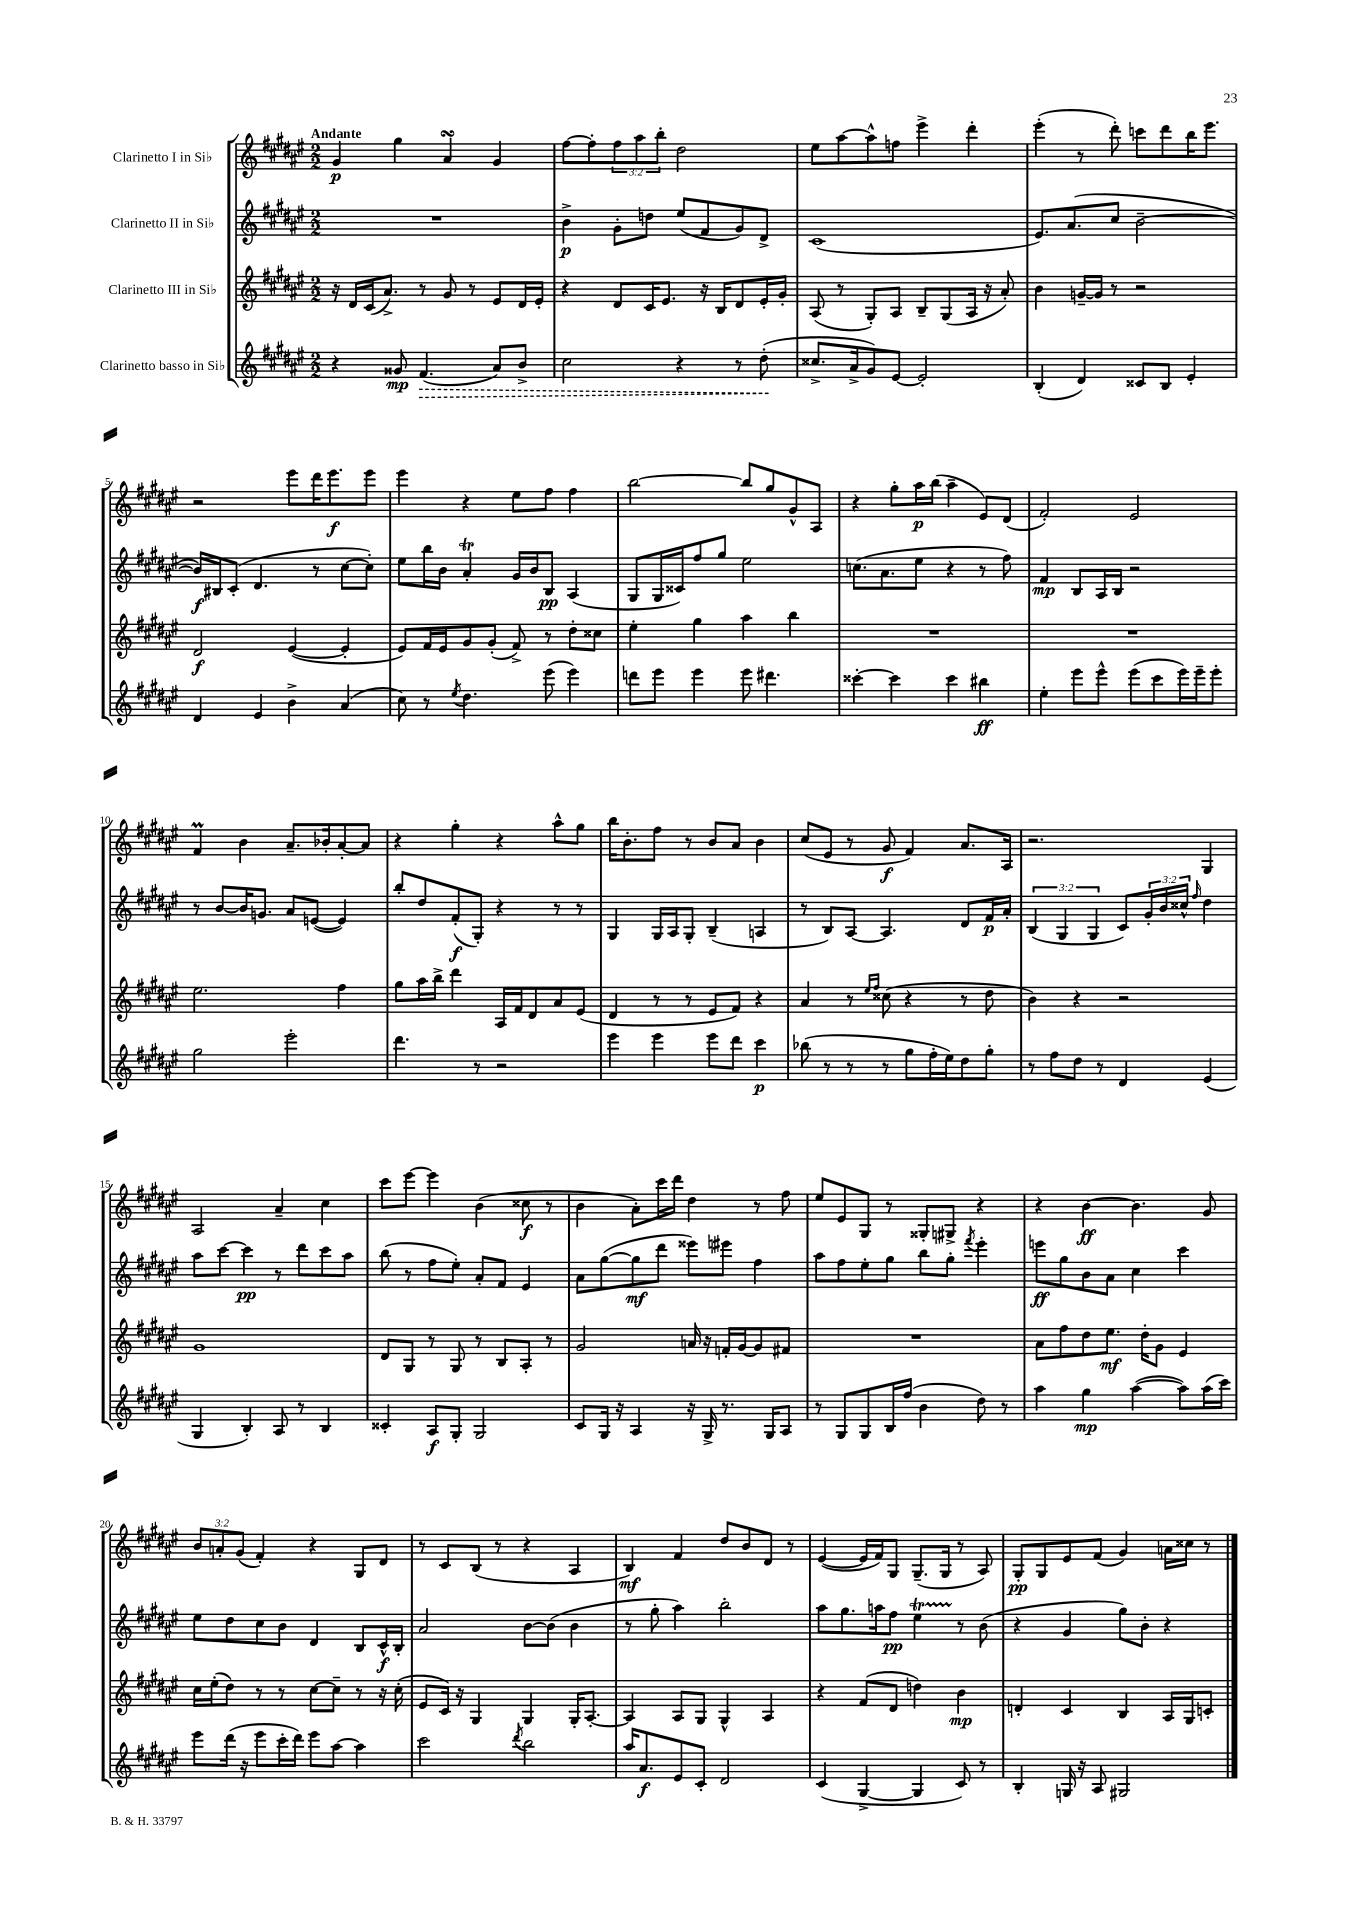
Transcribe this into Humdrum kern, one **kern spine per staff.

**kern	**dynam	**kern	**dynam	**kern	**dynam	**kern	**dynam
*part4	*part4	*part3	*part3	*part2	*part2	*part1	*part1
*staff4	*staff4	*staff3	*staff3	*staff2	*staff2	*staff1	*staff1
*I"Clarinetto basso in Si♭	*	*I"Clarinetto III in Si♭	*	*I"Clarinetto II in Si♭	*	*I"Clarinetto I in Si♭	*
*clefG2	*	*clefG2	*	*clefG2	*	*clefG2	*
*k[f#c#g#d#a#e#]	*	*k[f#c#g#d#a#e#]	*	*k[f#c#g#d#a#e#]	*	*k[f#c#g#d#a#e#]	*
*M2/2	*	*M2/2	*	*M2/2	*	*M2/2	*
=1	=1	=1	=1	=1	=1	=1	=1
!	!	!	!	!	!	!LO:TX:a:B:t=Andante	!
4r	.	16r	.	1r	.	4g#/	p
.	.	16d#/LL	.	.	.	.	.
.	.	(16c#/J	.	.	.	.	.
.	.	8.a#^/J)	.	.	.	.	.
8g##X/	mp	.	.	.	.	4gg#\	.
!	!LO:HP:b	!	!	!	!	!	!
(4.f#/	>	8r	.	.	.	.	.
.	.	8g#/	.	.	.	4a#sSsS/	.
.	.	8r	.	.	.	.	.
8a#/L)	.	8e#/L	.	.	.	4g#/	.
8b^/J	.	16d#/L	.	.	.	.	.
.	.	16e#'/JJ	.	.	.	.	.
=2	=2	=2	=2	=2	=2	=2	=2
2cc#\	.	4r	.	4b^\	p	[8ff#\L	.
.	.	.	.	.	.	8ff#'\]	.
.	.	8d#/L	.	8g#'\L	.	12ff#\	.
.	.	.	.	.	.	12aa#\	.
.	.	16c#/K	.	8ddn\J	.	.	.
.	.	.	.	.	.	12bb'\J	.
.	.	8.e#/J	.	.	.	.	.
4r	.	.	.	(8ee#/L	.	2dd#\	.
.	.	16r	.	8f#/	.	.	.
.	.	16B/KL	.	.	.	.	.
8r	.	8d#/	.	8g#/)	.	.	.
(8dd#'\	.	16e#'/L	.	8d#^/J	.	.	.
.	.	16g#'/JJ	.	.	.	.	.
.	]	.	.	.	.	.	.
=3	=3	=3	=3	=3	=3	=3	=3
8.cc##X^/L	.	(8A#/	.	(1c#	.	8ee#\L	.
.	.	8r	.	.	.	[8aa#\	.
16a#^/k	.	.	.	.	.	.	.
8g#/)	.	8G#'/L)	.	.	.	8aa#^^\]	.
[8e#/J	.	8A#/J	.	.	.	8ffn\J	.
2e#'/]	.	8B~/L	.	.	.	4eee#^\	.
.	.	(8G#/	.	.	.	.	.
.	.	16A#/Jk	.	.	.	4ddd#'\	.
.	.	16r	.	.	.	.	.
.	.	8a#'/)	.	.	.	.	.
=4	=4	=4	=4	=4	=4	=4	=4
(4B'/	.	4b\	.	8.e#/L)	.	(4eee#'\	.
.	.	.	.	(8.a#/	.	.	.
4d#/)	.	[16gn~/LL	.	.	.	8r	.
.	.	16g/JJ]	.	.	.	.	.
.	.	8r	.	8cc#/J	.	8ddd#'\)	.
8c##X/L	.	2r	.	[2b~\	.	8cccn\L	.
8B/J	.	.	.	.	.	8ddd#\	.
4e#'/	.	.	.	.	.	16bb\K	.
.	.	.	.	.	.	8.eee#\J	.
!!LO:LB:g=z
=5	=5	=5	=5	=5	=5	=5	=5
4d#/	.	2d#/	f	16b/LL])	f	2r	.
.	.	.	.	16B#X/J	.	.	.
.	.	.	.	(8c#'/J	.	.	.
4e#/	.	.	.	4.d#/	.	.	.
4b^\	.	([4e#/	.	.	.	8eee#\L	.
.	.	.	.	8r	.	16ddd#\K	.
.	.	.	.	.	.	8.eee#\	f
(4a#/	.	4e#'/]	.	[8cc#\L	.	.	.
.	.	.	.	8cc#'\J])	.	8eee#\J	.
=6	=6	=6	=6	=6	=6	=6	=6
8cc#\)	.	8e#/L)	.	8ee#\L	.	4eee#\	.
8r	.	16f#/L	.	16bb\L	.	.	.
.	.	16e#/J	.	16b\JJ	.	.	.
8qee#/	.	.	.	.	.	.	.
4.dd#\	.	8g#/	.	4a#t'/	.	4r	.
.	.	(8g#'/J	.	.	.	.	.
.	.	8f#^/)	.	16g#/LL	.	8ee#\L	.
.	.	.	.	16b/J	.	.	.
(8eee#\	.	8r	.	8B/J	pp	8ff#\J	.
4eee#\)	.	8dd#'\L	.	(4A#/	.	4ff#\	.
.	.	8cc##X\J	.	.	.	.	.
=7	=7	=7	=7	=7	=7	=7	=7
8dddn\L	.	4ee#'\	.	8G#/L	.	[2bb\	.
8eee#\J	.	.	.	16G#/L	.	.	.
.	.	.	.	16c##X/J)	.	.	.
4eee#\	.	4gg#\	.	8ff#/	.	.	.
.	.	.	.	8gg#/J	.	.	.
8eee#\	.	4aa#\	.	2ee#\	.	8bb/L]	.
4.ddd#X\	.	.	.	.	.	8gg#/	.
.	.	4bb\	.	.	.	8g#^^/	.
.	.	.	.	.	.	8A#/J	.
=8	=8	=8	=8	=8	=8	=8	=8
[4ccc##X'\	.	1r	.	(8.ccn\L	.	4r	.
.	.	.	.	8.a#\	.	.	.
4ccc##\]	.	.	.	.	.	8gg#'\L	.
.	.	.	.	8ee#\J	.	16aa#\L	p
.	.	.	.	.	.	(16bb\JJ	.
4ccc##\	.	.	.	4r	.	4aa#~\	.
4bb#X\	ff	.	.	8r	.	8e#/L)	.
.	.	.	.	8ff#\)	.	(8d#/J	.
=9	=9	=9	=9	=9	=9	=9	=9
4ee#'\	.	1r	.	4f#/	mp	2f#'/)	.
8eee#\L	.	.	.	8B/L	.	.	.
8eee#^^\J	.	.	.	16A#/L	.	.	.
.	.	.	.	16B/JJ	.	.	.
(8eee#\L	.	.	.	2r	.	2e#/	.
8ccc#\	.	.	.	.	.	.	.
16eee#\L)	.	.	.	.	.	.	.
16eee#~\J	.	.	.	.	.	.	.
8eee#'\J	.	.	.	.	.	.	.
!!LO:LB:g=z
=10	=10	=10	=10	=10	=10	=10	=10
2gg#\	.	2.ee#\	.	8r	.	4f#M/	.
.	.	.	.	[8b/L	.	.	.
.	.	.	.	16b/K]	.	4b\	.
.	.	.	.	8.gn/J	.	.	.
2eee#'\	.	.	.	8a#/L	.	8.a#~/L	.
.	.	.	.	([8en/J	.	.	.
.	.	.	.	.	.	16b-X'/k	.
.	.	4ff#\	.	4e/])	.	[8a#'/	.
.	.	.	.	.	.	8a#/J]	.
=11	=11	=11	=11	=11	=11	=11	=11
4.ddd#\	.	8gg#\L	.	8bb'/L	.	4r	.
.	.	16aa#\L	.	8dd#/	.	.	.
.	.	16bb^\JJ	.	.	.	.	.
.	.	4ddd#\	.	(8f#'/	f	4gg#'\	.
8r	.	.	.	8G#'/J)	.	.	.
2r	.	16A#/LL	.	4r	.	4r	.
.	.	16f#/J	.	.	.	.	.
.	.	8d#/	.	.	.	.	.
.	.	8a#/	.	8r	.	8aa#^^\L	.
.	.	(8e#/J	.	8r	.	8gg#\J	.
=12	=12	=12	=12	=12	=12	=12	=12
4eee#\	.	4d#/	.	4G#/	.	16bb\KL	.
.	.	.	.	.	.	8.b'\	.
4eee#\	.	8r	.	16G#/LL	.	8ff#\J	.
.	.	.	.	16A#/J	.	.	.
.	.	8r	.	8G#'/J	.	8r	.
8eee#\L	.	8e#/L	.	(4B~/	.	8b/L	.
8ddd#\J	.	8f#/J)	.	.	.	8a#/J	.
4ccc#\	p	4r	.	4An/	.	4b\	.
=13	=13	=13	=13	=13	=13	=13	=13
(8bb-X\	.	4a#/	.	8r	.	(8cc#/L	.
8r	.	.	.	8B/L)	.	8e#/J	.
8r	.	8r	.	[8A#/J	.	8r	.
.	.	16qqee#/LL	.	.	.	.	.
.	.	16qqff#/JJ	.	.	.	.	.
8r	.	(8cc##X\	.	4.A#/]	.	8g#/	f
8gg#\L	.	4r	.	.	.	4f#/)	.
16ff#'\L	.	.	.	.	.	.	.
16ee#\J)	.	.	.	.	.	.	.
8dd#\	.	8r	.	8d#/L	.	8.a#/L	.
8gg#'\J	.	8dd#\	.	16f#/L	p	.	.
.	.	.	.	16a#'/JJ	.	16A#/Jk	.
=14	=14	=14	=14	=14	=14	=14	=14
8r	.	4b\)	.	(6B/	.	2.r	.
8ff#\L	.	.	.	.	.	.	.
.	.	.	.	6G#/	.	.	.
8dd#\J	.	4r	.	.	.	.	.
.	.	.	.	6G#/	.	.	.
8r	.	.	.	.	.	.	.
4d#/	.	2r	.	8c#/L)	.	.	.
.	.	.	.	24g#'/L	.	.	.
.	.	.	.	24b/	.	.	.
.	.	.	.	24cc##X^^/JJ	.	.	.
.	.	.	.	16qqff#/	.	.	.
(4e#/	.	.	.	4dd#\	.	4G#/	.
!!LO:LB:g=z
=15	=15	=15	=15	=15	=15	=15	=15
4G#/	.	1g#	.	8aa#\L	.	2A#/	.
.	.	.	.	[8ccc#\J	.	.	.
4B'/)	.	.	.	4ccc#\]	pp	.	.
8A#/	.	.	.	8r	.	4a#~/	.
8r	.	.	.	8ddd#\L	.	.	.
4B/	.	.	.	8ccc#\	.	4cc#\	.
.	.	.	.	8aa#\J	.	.	.
=16	=16	=16	=16	=16	=16	=16	=16
4c##X'/	.	8d#/L	.	(8bb\	.	8ccc#\L	.
.	.	8G#/J	.	8r	.	[8eee#\J	.
8A#/L	f	8r	.	8ff#\L	.	4eee#\]	.
8G#'/J	.	8G#/	.	8ee#'\J)	.	.	.
2G#/	.	8r	.	8a#'/L	.	(4b\	.
.	.	8B/L	.	8f#/J	.	.	.
.	.	8A#'/J	.	4e#/	.	8cc##X\	f
.	.	8r	.	.	.	8r	.
=17	=17	=17	=17	=17	=17	=17	=17
8c#/L	.	2g#/	.	8a#\L	.	4b\	.
16G#/Jk	.	.	.	([8gg#\	.	.	.
16r	.	.	.	.	.	.	.
4A#/	.	.	.	8gg#\]	mf	8a#'\L)	.
.	.	.	.	8ddd#\J	.	16ccc#\L	.
.	.	.	.	.	.	16ddd#\JJ	.
16r	.	16an/	.	8eee##X\L)	.	4dd#\	.
16G#^/	.	16r	.	.	.	.	.
8.r	.	16fn'/LL	.	8eee#X\J	.	.	.
.	.	[16g#/J	.	.	.	.	.
.	.	8g#/]	.	4ff#\	.	8r	.
16G#/KL	.	.	.	.	.	.	.
8A#/J	.	8f#X/J	.	.	.	8ff#\	.
=18	=18	=18	=18	=18	=18	=18	=18
8r	.	1r	.	8aa#\L	.	8ee#/L	.
8G#/L	.	.	.	8ff#\	.	8e#/	.
8G#/	.	.	.	8ee#'\	.	8G#/J	.
16B/L	.	.	.	8gg#\J	.	8r	.
(16ff#/JJ	.	.	.	.	.	.	.
4b\	.	.	.	8bb\L	.	8G##X'/L	.
.	.	.	.	8gg#'\J	.	8G#X^/J	.
.	.	.	.	8qfff#/	.	.	.
8dd#\)	.	.	.	4eee#'\	.	4r	.
8r	.	.	.	.	.	.	.
=19	=19	=19	=19	=19	=19	=19	=19
4aa#\	.	8a#\L	.	8eeen\L	ff	4r	.
.	.	8ff#\	.	8gg#\	.	.	.
4gg#\	mp	8dd#\	.	8b\	.	[4b\	ff
.	.	8.ee#\J	mf	8a#\J	.	.	.
([4aa#\	.	.	.	4cc#\	.	4.b\]	.
.	.	16dd#'\KL	.	.	.	.	.
.	.	8g#\J	.	.	.	.	.
8aa#\L])	.	4e#/	.	4ccc#\	.	.	.
(16aa#\L	.	.	.	.	.	8g#/	.
16ccc#\JJ)	.	.	.	.	.	.	.
!!LO:LB:g=z
=20	=20	=20	=20	=20	=20	=20	=20
8eee#\L	.	16cc#\LL	.	8ee#\L	.	12b/L	.
.	.	(16ee#'\J	.	.	.	.	.
.	.	.	.	.	.	12an'/	.
(16ddd#\Jk	.	8dd#\J)	.	8dd#\	.	.	.
.	.	.	.	.	.	(12g#/J	.
16r	.	.	.	.	.	.	.
8eee#\L	.	8r	.	8cc#\	.	4f#'/)	.
16ccc#'\L	.	8r	.	8b\J	.	.	.
16ddd#\JJ)	.	.	.	.	.	.	.
8eee#\L	.	[8cc#\L	.	4d#/	.	4r	.
[8aa#\J	.	8cc#~\J]	.	.	.	.	.
4aa#\]	.	8r	.	8B/L	.	8G#/L	.
.	.	16r	.	16c#^^/L	f	8d#/J	.
.	.	(16cc#'\	.	16B'/JJ	.	.	.
=21	=21	=21	=21	=21	=21	=21	=21
2ccc#\	.	8e#/L	.	2a#/	.	8r	.
.	.	16c#/Jk)	.	.	.	8c#/L	.
.	.	16r	.	.	.	.	.
.	.	4G#/	.	.	.	(8B/J	.
.	.	.	.	.	.	8r	.
8qddd#/	.	.	.	.	.	.	.
2bb\	.	4G#/	.	[8b\L	.	4r	.
.	.	.	.	(8b\J]	.	.	.
.	.	16G#'/KL	.	4b\	.	4A#/	.
.	.	[8.A#'/J	.	.	.	.	.
=22	=22	=22	=22	=22	=22	=22	=22
16aa#/KL	.	4A#/]	.	8r	.	4B/)	mf
8.a#/	f	.	.	.	.	.	.
.	.	.	.	8gg#'\	.	.	.
8e#/	.	8A#/L	.	4aa#\)	.	4f#/	.
8c#'/J	.	8G#/J	.	.	.	.	.
2d#/	.	4G#^^/	.	2bb'\	.	8dd#/L	.
.	.	.	.	.	.	8b/	.
.	.	4A#/	.	.	.	8d#/J	.
.	.	.	.	.	.	8r	.
=23	=23	=23	=23	=23	=23	=23	=23
(4c#/	.	4r	.	8aa#\L	.	([4e#/	.
.	.	.	.	8.gg#\	.	.	.
[4G#^/	.	(8f#/L	.	.	.	16e#/LL]	.
.	.	.	.	16aan\k	.	16f#/J)	.
.	.	8d#/J	.	8ff#\J	pp	8G#/J	.
4G#/]	.	4ddn\)	.	4ee#t\	.	(8.G#~/L	.
.	.	.	.	.	.	16G#/Jk	.
8c#/)	.	4b\	mp	8r	.	8r	.
8r	.	.	.	(8b\	.	8A#/)	.
=24	=24	=24	=24	=24	=24	=24	=24
4B'/	.	4dn'/	.	4r	.	8G#'/L	pp
.	.	.	.	.	.	8G#/	.
16Gn/	.	4c#/	.	4g#/	.	8e#/	.
16r	.	.	.	.	.	.	.
8A#/	.	.	.	.	.	(8f#/J	.
2G#X/	.	4B/	.	8gg#\L)	.	4g#/)	.
.	.	.	.	8b'\J	.	.	.
.	.	16A#/LL	.	4r	.	16an\LL	.
.	.	16G#/J	.	.	.	16cc##X\JJ	.
.	.	8cn'/J	.	.	.	8r	.
==	==	==	==	==	==	==	==
*-	*-	*-	*-	*-	*-	*-	*-
